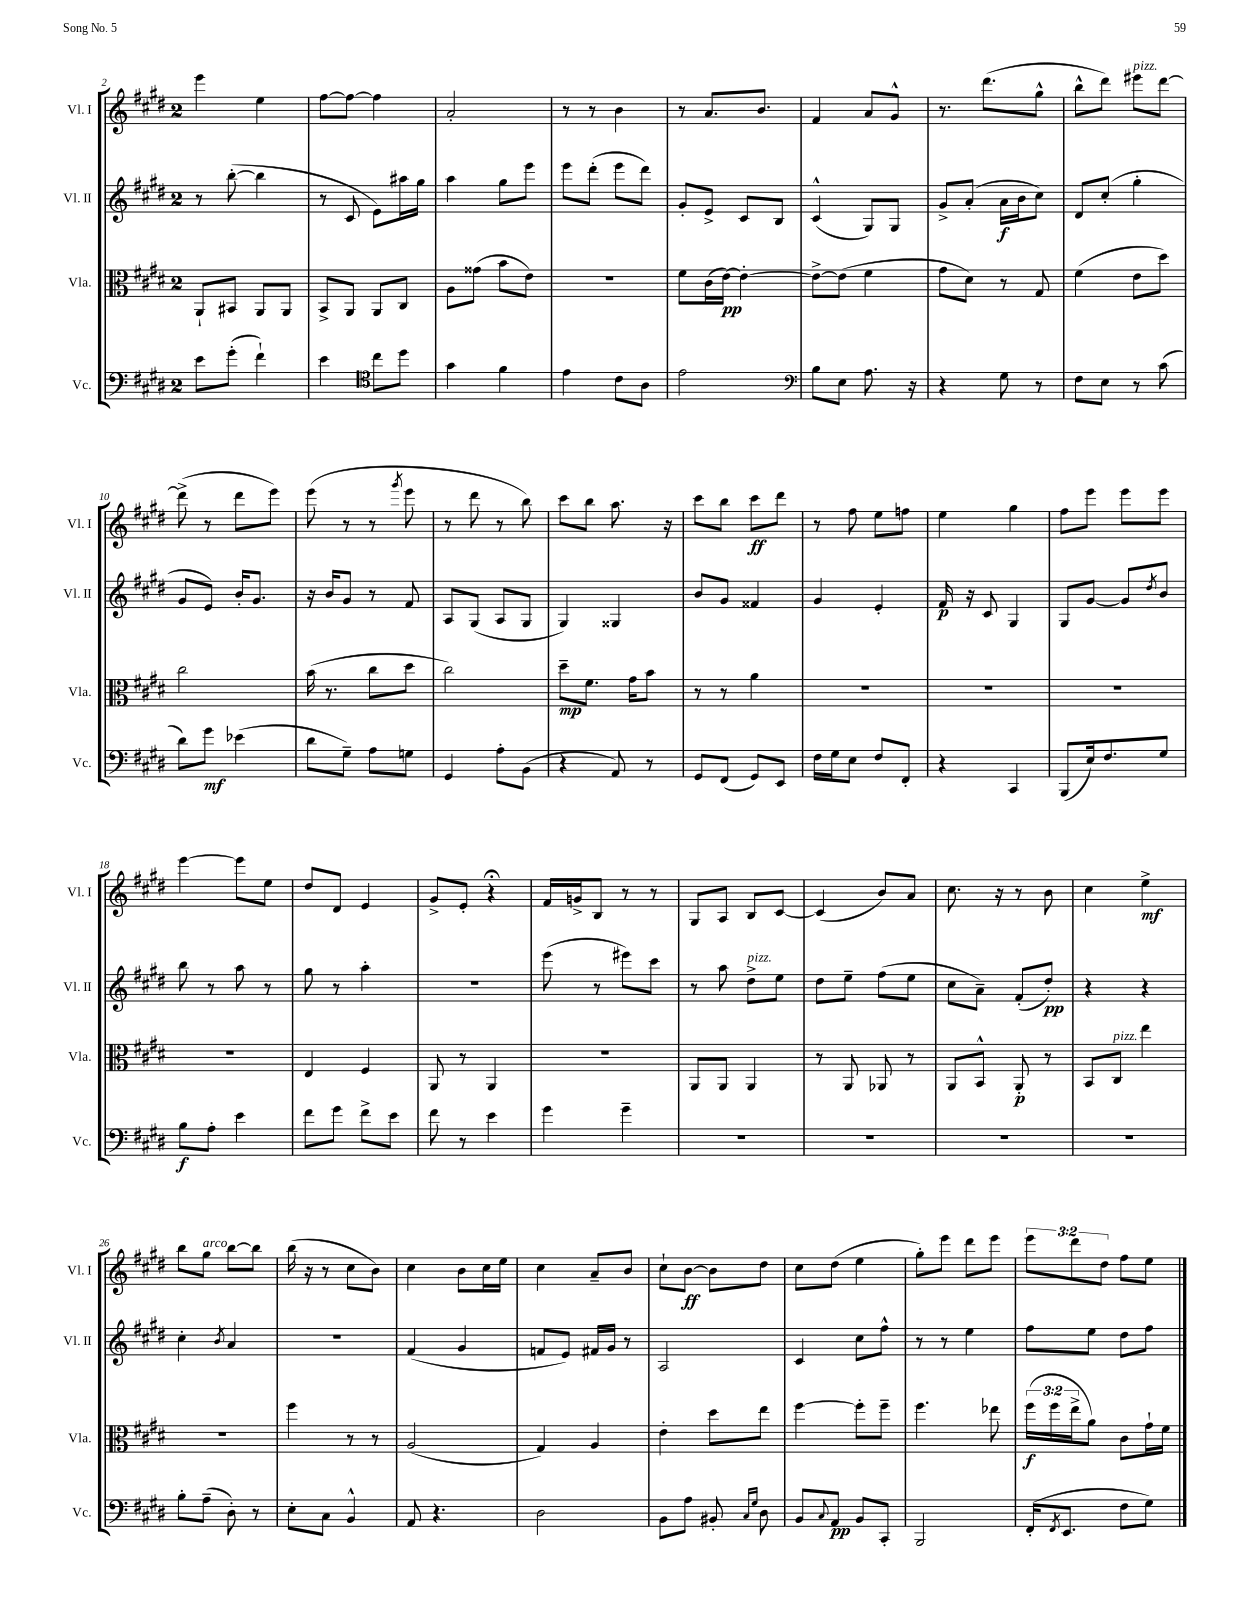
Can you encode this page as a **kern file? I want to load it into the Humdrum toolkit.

**kern	**dynam	**kern	**dynam	**kern	**dynam	**kern	**dynam
*part4	*part4	*part3	*part3	*part2	*part2	*part1	*part1
*staff4	*staff4	*staff3	*staff3	*staff2	*staff2	*staff1	*staff1
*I"Vc.	*	*I"Vla.	*	*I"Vl. II	*	*I"Vl. I	*
*I'Vc.	*	*I'Vla.	*	*I'Vl. II	*	*I'Vl. I	*
*clefF4	*	*clefC3	*	*clefG2	*	*clefG2	*
*k[f#c#g#d#]	*	*k[f#c#g#d#]	*	*k[f#c#g#d#]	*	*k[f#c#g#d#]	*
*M2/4	*	*M2/4	*	*M2/4	*	*M2/4	*
=2	=2	=2	=2	=2	=2	=2	=2
8e\L	.	8AA`/L	.	8r	.	4eee\	.
(8g#'\J	.	8BB#X/J	.	([8bb'\	.	.	.
4f#`\)	.	8AA/L	.	4bb\]	.	4ee\	.
.	.	8AA/J	.	.	.	.	.
=3	=3	=3	=3	=3	=3	=3	=3
4e\	.	8BB^/L	.	8r	.	[8ff#\L	.
.	.	8AA/J	.	8c#/	.	8ff#\J_	.
*clefC4	*	*	*	*	*	*	*
8cc#\L	.	8AA/L	.	8e\L)	.	4ff#\]	.
8dd#\J	.	8C#/J	.	16aa#X\L	.	.	.
.	.	.	.	16gg#\JJ	.	.	.
=4	=4	=4	=4	=4	=4	=4	=4
4g#\	.	8A\L	.	4aa\	.	2a'/	.
.	.	(8g##X\J	.	.	.	.	.
4f#\	.	8b\L	.	8gg#\L	.	.	.
.	.	8e\J)	.	8eee\J	.	.	.
=5	=5	=5	=5	=5	=5	=5	=5
4e\	.	2r	.	8eee\L	.	8r	.
.	.	.	.	(8ddd#'\J	.	8r	.
8c#\L	.	.	.	8eee\L	.	4b\	.
8A\J	.	.	.	8ddd#\J)	.	.	.
=6	=6	=6	=6	=6	=6	=6	=6
2e\	.	8f#\L	.	8g#'/L	.	8r	.
.	.	(16c#\L	.	8e^/J	.	8.a/L	.
.	.	[16e\JJ)	pp	.	.	.	.
.	.	4e'\_	.	8c#/L	.	.	.
.	.	.	.	.	.	8.b/J	.
.	.	.	.	8B/J	.	.	.
=7	=7	=7	=7	=7	=7	=7	=7
*clefF4	*	*	*	*	*	*	*
8B\L	.	8e^\L_	.	(4c#^^/	.	4f#/	.
8E\J	.	(8e\J]	.	.	.	.	.
8.A\	.	4f#\	.	8G#/L)	.	8a/L	.
.	.	.	.	8G#/J	.	8g#^^/J	.
16r	.	.	.	.	.	.	.
=8	=8	=8	=8	=8	=8	=8	=8
4r	.	8g#\L	.	8g#^/L	.	8.r	.
.	.	8d#\J)	.	(8a'/J	.	.	.
.	.	.	.	.	.	(8.ddd#\L	.
8G#\	.	8r	.	16a\LL	f	.	.
.	.	.	.	16b\J	.	.	.
8r	.	8G#/	.	8cc#\J)	.	8gg#^^\J	.
=9	=9	=9	=9	=9	=9	=9	=9
8F#\L	.	(4f#\	.	8d#/L	.	8bb^^\L	.
8E\J	.	.	.	(8cc#'/J	.	8ddd#\J)	.
!	!	!	!	!	!	!LO:TX:a:i:t=pizz.	!
8r	.	8e\L	.	4gg#'\	.	8eee#X\L	.
(8c#\	.	8dd#\J)	.	.	.	[8ddd#\J	.
!!LO:LB:g=z
=10	=10	=10	=10	=10	=10	=10	=10
8d#\L)	.	2cc#\	.	8g#/L	.	(8ddd#^\]	.
8g#\J	mf	.	.	8e/J)	.	8r	.
(4e-X\	.	.	.	16b'/KL	.	8ddd#\L	.
.	.	.	.	8.g#/J	.	.	.
.	.	.	.	.	.	8eee\J)	.
=11	=11	=11	=11	=11	=11	=11	=11
8d#\L	.	(16b\	.	16r	.	(8eee\	.
.	.	8.r	.	16b/KL	.	.	.
8G#~\J)	.	.	.	8g#/J	.	8r	.
8A\L	.	8cc#\L	.	8r	.	8r	.
.	.	.	.	.	.	8qggg#/	.
8Gn\J	.	8dd#\J	.	8f#/	.	8eee\	.
=12	=12	=12	=12	=12	=12	=12	=12
4GG#/	.	2cc#\)	.	8A/L	.	8r	.
.	.	.	.	(8G#/J	.	8ddd#\	.
8A'\L	.	.	.	8A/L	.	8r	.
(8BB\J	.	.	.	8G#/J	.	8bb\)	.
=13	=13	=13	=13	=13	=13	=13	=13
4r	.	8dd#~\L	mp	4G#/)	.	8ccc#\L	.
.	.	8.f#\J	.	.	.	8bb\J	.
8AA/)	.	.	.	4G##X/	.	8.aa\	.
.	.	16g#\KL	.	.	.	.	.
8r	.	8b\J	.	.	.	.	.
.	.	.	.	.	.	16r	.
=14	=14	=14	=14	=14	=14	=14	=14
8GG#/L	.	8r	.	8b/L	.	8ccc#\L	.
(8FF#/J	.	8r	.	8g#/J	.	8bb\J	.
8GG#/L)	.	4a\	.	4f##X/	.	8ccc#\L	ff
8EE/J	.	.	.	.	.	8ddd#\J	.
=15	=15	=15	=15	=15	=15	=15	=15
16F#\LL	.	2r	.	4g#/	.	8r	.
16G#\J	.	.	.	.	.	.	.
8E\J	.	.	.	.	.	8ff#\	.
8F#/L	.	.	.	4e'/	.	8ee\L	.
8FF#'/J	.	.	.	.	.	8ffn\J	.
=16	=16	=16	=16	=16	=16	=16	=16
4r	.	2r	.	16f#/	p	4ee\	.
.	.	.	.	16r	.	.	.
.	.	.	.	8c#/	.	.	.
4CC#/	.	.	.	4G#/	.	4gg#\	.
=17	=17	=17	=17	=17	=17	=17	=17
(8BBB/L	.	2r	.	8G#/L	.	8ff#\L	.
16E/k)	.	.	.	[8g#/J	.	8eee\J	.
8.F#/	.	.	.	.	.	.	.
.	.	.	.	8g#/L]	.	8eee\L	.
.	.	.	.	8qdd#/	.	.	.
8G#/J	.	.	.	8b/J	.	8eee\J	.
!!LO:LB:g=z
=18	=18	=18	=18	=18	=18	=18	=18
8B\L	f	2r	.	8bb\	.	[4eee\	.
8A'\J	.	.	.	8r	.	.	.
4e\	.	.	.	8aa\	.	8eee\L]	.
.	.	.	.	8r	.	8ee\J	.
=19	=19	=19	=19	=19	=19	=19	=19
8f#\L	.	4E/	.	8gg#\	.	8dd#/L	.
8g#\J	.	.	.	8r	.	8d#/J	.
8f#^\L	.	4F#/	.	4aa'\	.	4e/	.
8e\J	.	.	.	.	.	.	.
=20	=20	=20	=20	=20	=20	=20	=20
8f#\	.	8AA/	.	2r	.	8g#^/L	.
8r	.	8r	.	.	.	8e'/J	.
4e\	.	4AA/	.	.	.	4r;<	.
=21	=21	=21	=21	=21	=21	=21	=21
4g#\	.	2r	.	(8eee\	.	16f#/LL	.
.	.	.	.	.	.	16gn^/J	.
.	.	.	.	8r	.	8B/J	.
4g#~\	.	.	.	8eee#X\L)	.	8r	.
.	.	.	.	8ccc#\J	.	8r	.
=22	=22	=22	=22	=22	=22	=22	=22
2r	.	8AA/L	.	8r	.	8G#/L	.
.	.	8AA/J	.	8aa\	.	8A/J	.
!	!	!	!	!LO:TX:a:i:t=pizz.	!	!	!
.	.	4AA/	.	8dd#^\L	.	8B/L	.
.	.	.	.	8ee\J	.	[8c#/J	.
=23	=23	=23	=23	=23	=23	=23	=23
2r	.	8r	.	8dd#\L	.	(4c#/]	.
.	.	8AA/	.	8ee~\J	.	.	.
.	.	8AA-X/	.	(8ff#\L	.	8b/L)	.
.	.	8r	.	8ee\J	.	8a/J	.
=24	=24	=24	=24	=24	=24	=24	=24
2r	.	8AA/L	.	8cc#\L	.	8.cc#\	.
.	.	8BB^^/J	.	8a~\J)	.	.	.
.	.	.	.	.	.	16r	.
.	.	8AA'/	p	(8f#'/L	.	8r	.
.	.	8r	.	8dd#'/J)	pp	8b\	.
=25	=25	=25	=25	=25	=25	=25	=25
2r	.	8BB/L	.	4r	.	4cc#\	.
!	!	!LO:TX:a:i:t=pizz.	!	!	!	!	!
.	.	8C#/J	.	.	.	.	.
.	.	4ee\	.	4r	.	4ee^\	mf
!!LO:LB:g=z
=26	=26	=26	=26	=26	=26	=26	=26
8B'\L	.	2r	.	4cc#'\	.	8bb\L	.
!	!	!	!	!	!	!LO:TX:a:i:t=arco	!
(8A~\J	.	.	.	.	.	8gg#\J	.
.	.	.	.	8qb/	.	.	.
8D#'\)	.	.	.	4a/	.	[8bb\L	.
8r	.	.	.	.	.	8bb\J]	.
=27	=27	=27	=27	=27	=27	=27	=27
8E'\L	.	4ff#\	.	2r	.	(16bb\	.
.	.	.	.	.	.	16r	.
8C#\J	.	.	.	.	.	8r	.
4BB^^/	.	8r	.	.	.	8cc#\L	.
.	.	8r	.	.	.	8b\J)	.
=28	=28	=28	=28	=28	=28	=28	=28
8AA/	.	(2A/	.	(4f#/	.	4cc#\	.
4.r	.	.	.	.	.	.	.
.	.	.	.	4g#/	.	8b\L	.
.	.	.	.	.	.	16cc#\L	.
.	.	.	.	.	.	16ee\JJ	.
=29	=29	=29	=29	=29	=29	=29	=29
2D#\	.	4G#/)	.	8fn/L	.	4cc#\	.
.	.	.	.	8e/J)	.	.	.
.	.	4A/	.	16f#X/LL	.	8a~/L	.
.	.	.	.	16g#/JJ	.	.	.
.	.	.	.	8r	.	8b/J	.
=30	=30	=30	=30	=30	=30	=30	=30
8BB\L	.	4e'\	.	2A/	.	8cc#`\L	.
8A\J	.	.	.	.	.	[8b\J	ff
8BB#X'/	.	8dd#\L	.	.	.	8b\L]	.
16qqC#/LL	.	.	.	.	.	.	.
16qqG#/JJ	.	.	.	.	.	.	.
8D#\	.	8ee\J	.	.	.	8dd#\J	.
=31	=31	=31	=31	=31	=31	=31	=31
8BB/L	.	[4ff#\	.	4c#/	.	8cc#\L	.
8qqC#/	.	.	.	.	.	.	.
8AA/J	pp	.	.	.	.	(8dd#\J	.
8BB/L	.	8ff#'\L]	.	8cc#\L	.	4ee\	.
8CC#'/J	.	8ff#~\J	.	8ff#^^\J	.	.	.
=32	=32	=32	=32	=32	=32	=32	=32
2BBB/	.	4.ff#\	.	8r	.	8gg#'\L)	.
.	.	.	.	8r	.	8eee\J	.
.	.	.	.	4ee\	.	8ddd#\L	.
.	.	8ee-X\	.	.	.	8eee\J	.
=33	=33	=33	=33	=33	=33	=33	=33
(16FF#'/KL	.	(24ff#\LL	f	8ff#\L	.	12eee\L	.
.	.	24ff#\	.	.	.	.	.
8qFF#/	.	.	.	.	.	.	.
8.EE/J	.	.	.	.	.	.	.
.	.	24ee^\J	.	.	.	12ddd#\	.
.	.	8a\J)	.	8ee\J	.	.	.
.	.	.	.	.	.	12dd#\J	.
8F#\L	.	8c#\L	.	8dd#\L	.	8ff#\L	.
8G#\J)	.	16g#`\L	.	8ff#\J	.	8ee\J	.
.	.	16f#\JJ	.	.	.	.	.
==	==	==	==	==	==	==	==
*-	*-	*-	*-	*-	*-	*-	*-
